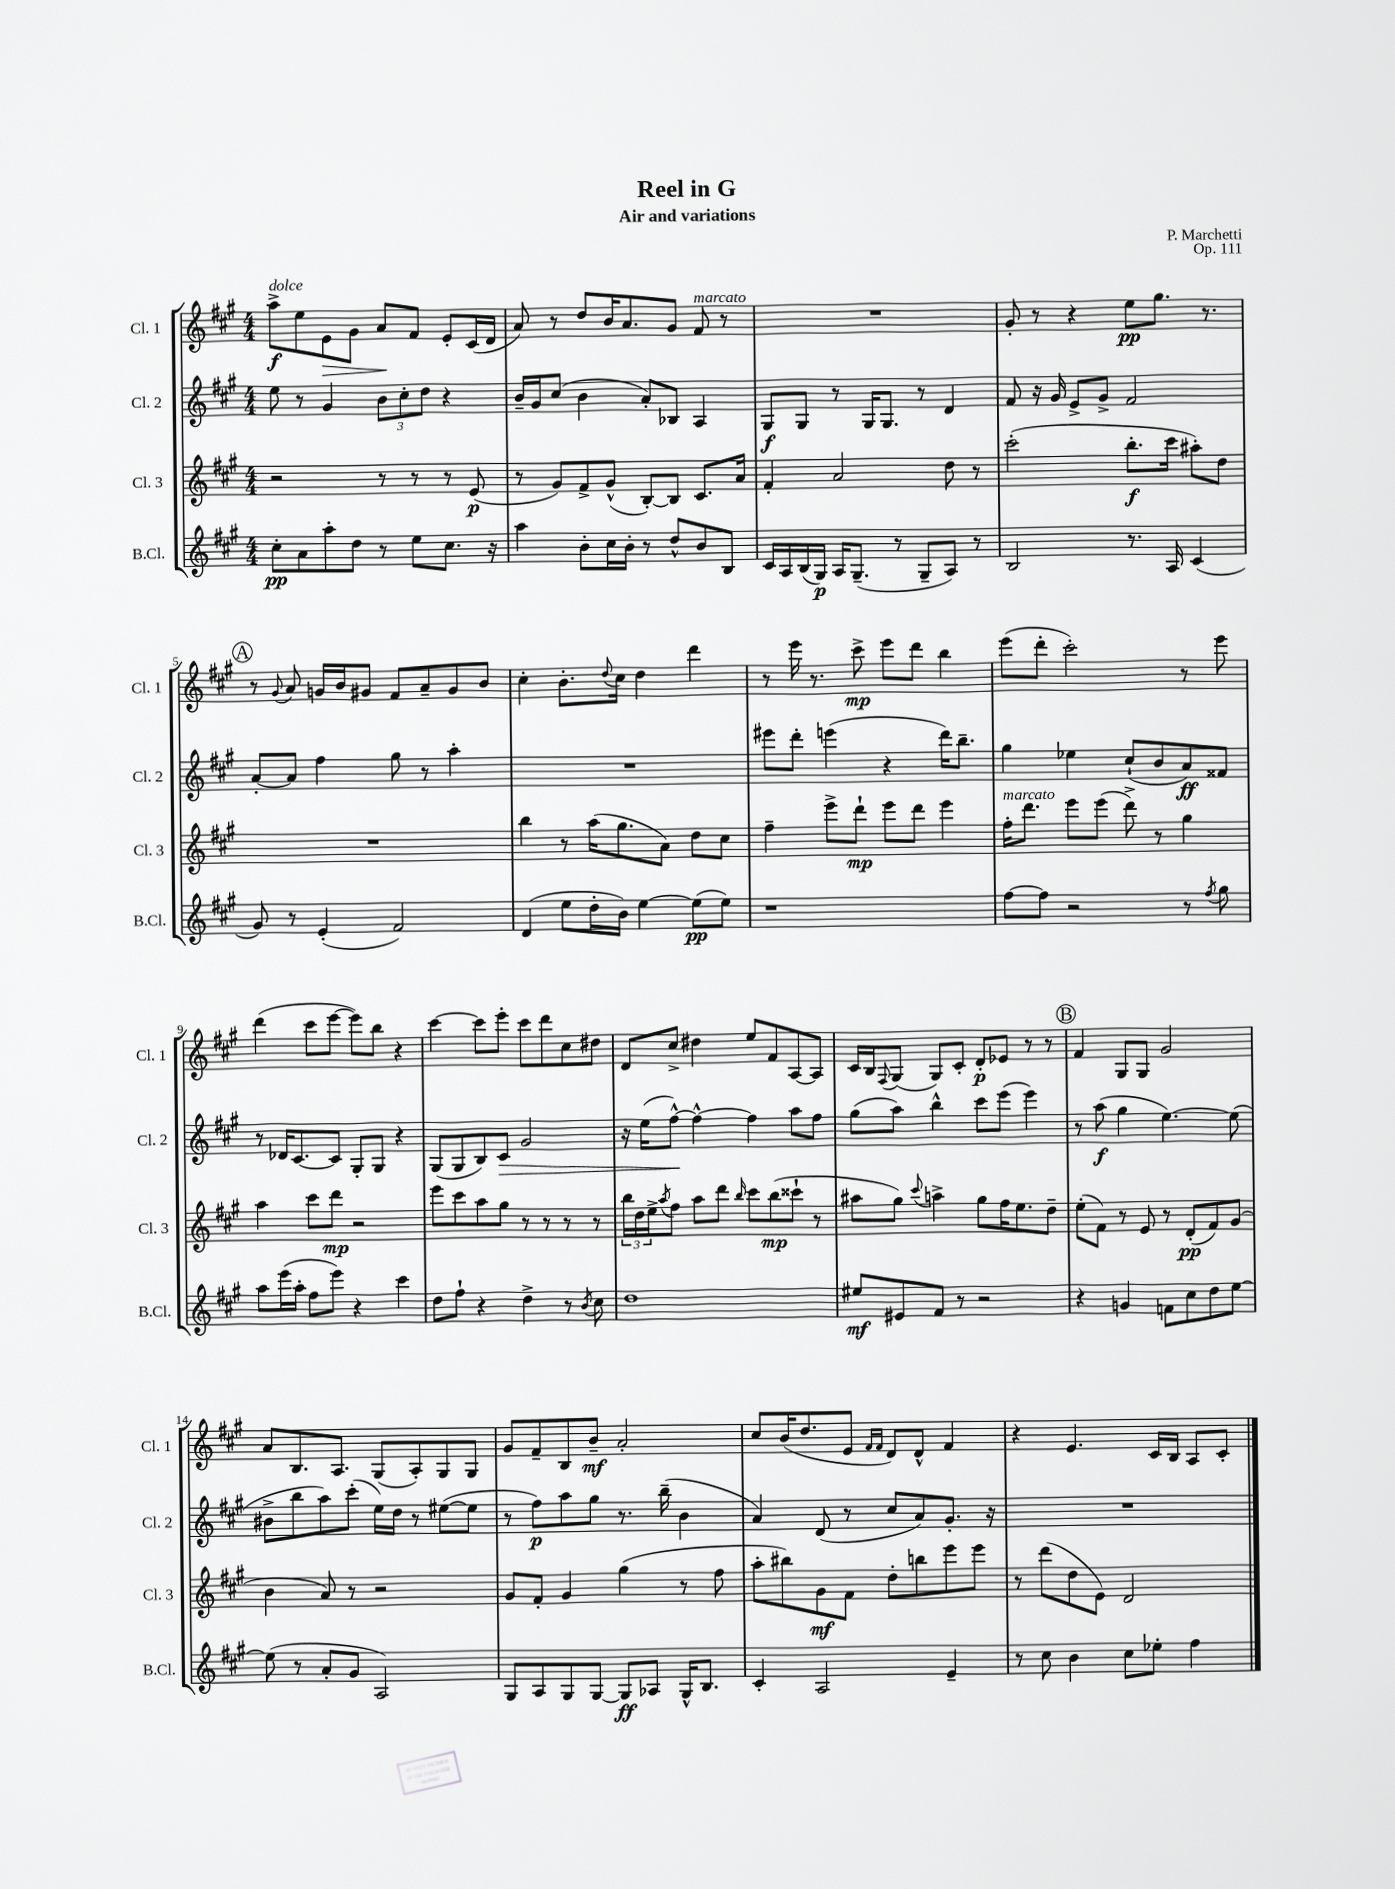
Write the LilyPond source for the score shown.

\header { title = "Reel in G" composer = "P. Marchetti" subtitle = "Air and variations" opus = "Op. 111" }
<<
\new StaffGroup <<
\new Staff = "s0" \with { instrumentName = "Cl. 1" shortInstrumentName = "Cl. 1" } {
    \clef treble \key a \major \numericTimeSignature \time 4/4
    a''8->\f^\markup { \italic "dolce" } e''8 e'8\> gis'8 a'8\! fis'8 e'8-. cis'16( d'16 |
    a'8) r8 d''8 b'16 a'8. gis'8 fis'8^\markup { \italic "marcato" } r8 |
    R1 |
    gis'8-. r8 r4 e''8\pp gis''8. r8. |
    \mark \markup { \circle "A" } r8 \appoggiatura { gis'8 } a'8 g'16 b'16 gis'8 fis'8 a'8-- gis'8 b'8 |
    cis''4-. b'8.-. \appoggiatura { d''8 } cis''16 d''4 d'''4 |
    r8 e'''16 r8. cis'''8->\mp e'''8 d'''8 b''4 |
    e'''8( d'''8-. cis'''2-.) r8 e'''8 |
    d'''4( cis'''8 e'''8~ e'''8) b''8 r4 |
    cis'''4~ cis'''8 e'''8-. cis'''8 d'''8 cis''8 dis''8 |
    d'8 cis''8-> dis''4 e''8 fis'8 a8~ a8 |
    cis'16 b16 \appoggiatura { fis8 } gis8( gis8) cis'8-. d'8-.\p ees'8 r8 r8 |
    \mark \markup { \circle "B" } fis'4 gis8 gis8 gis'2 |
    a'8 b8. a8. gis8( a8-.) gis8 gis8 |
    gis'8 fis'8-- b8 b'8--\mf a'2-. |
    cis''8 b'16( d''8. e'8 \grace { fis'16 fis'16 } d'8) d'8-^ fis'4 |
    r4 e'4. cis'16 b16 a8 cis'8-. \bar "|." |
}
\new Staff = "s1" \with { instrumentName = "Cl. 2" shortInstrumentName = "Cl. 2" } {
    \clef treble \key a \major \numericTimeSignature \time 4/4
    e''8 r8 gis'4 \tuplet 3/2 { b'8 cis''8-. d''8 } r4 |
    b'16-- gis'16 cis''8( b'4 a'8-.) bes8 a4 |
    gis8\f gis8 r8 gis16 gis8. r8 d'4 |
    fis'8 r16 gis'16 e'8-> gis'8-> fis'2 |
    \mark \markup { \circle "A" } a'8~-. a'8 fis''4 gis''8 r8 a''4-. |
    R1 |
    eis'''8 d'''8-. e'''4( r4 d'''16) b''8.-- |
    gis''4 ees''4 cis''8-!( b'8 a'8\ff) fisis'8 |
    r8 des'16 cis'8.~ cis'8 gis8-. gis8 r4 |
    gis8( gis8 b8) cis'8\> gis'2 |
    r16 e''16( fis''8~-^\!) fis''4~-^ fis''4 a''8 fis''8 |
    gis''8( a''8) b''4-^ cis'''8 e'''8( e'''4) |
    \mark \markup { \circle "B" } r8 a''8\f( gis''4 e''4.~) e''8( |
    bis'8-> b''8 a''8) cis'''8-.( e''16) d''16 r8 eis''8~( eis''8 |
    r8 fis''8\p) a''8 gis''8 r8. b''16--( b'4 |
    a'4) d'8( r8 cis''8 a'8) gis'8.-. r16 |
    R1 \bar "|." |
}
\new Staff = "s2" \with { instrumentName = "Cl. 3" shortInstrumentName = "Cl. 3" } {
    \clef treble \key a \major \numericTimeSignature \time 4/4
    r2 r8 r8 r8 e'8\p( |
    r8 gis'8) fis'8-> gis'8-^( b8~-.) b8 cis'8. a'16 |
    fis'4-. a'2 d''8 r8 |
    cis'''2-.( b''8.-.\f cis'''16 ais''8-.) d''8 |
    \mark \markup { \circle "A" } R1 |
    b''4 r8 a''16( gis''8. a'8) d''8 cis''8 |
    fis''4-- e'''8-> d'''8-!\mp e'''8 d'''8 e'''4 |
    fis''16-.^\markup { \italic "marcato" } d'''8. e'''8 e'''8( d'''8->) r8 gis''4 |
    a''4 cis'''8 d'''8\mp r2 |
    e'''8 cis'''8 a''8 gis''8 r8 r8 r8 r8 |
    \tuplet 3/2 { b''16 d''16 e''16-> } \acciaccatura { a''8 } fis''8 a''8 d'''8 \grace { b''16 } cis'''8 b''8\mp( cisis'''8-! r8 |
    ais''8 gis''8) \appoggiatura { cis'''8 } a''4-> gis''8 fis''16 e''8. d''8-- |
    \mark \markup { \circle "B" } e''8-.( fis'8) r8 e'8 r8 d'8-.\pp( fis'8) gis'8( |
    b'4 a'8) r8 r2 |
    gis'8 fis'8-. gis'4 gis''4( r8 fis''8 |
    a''8-. bis''8) gis'8\mf fis'8 d''8-. b''8 e'''8 e'''8 |
    r8 d'''8( d''8 e'8) d'2 \bar "|." |
}
\new Staff = "s3" \with { instrumentName = "B.Cl." shortInstrumentName = "B.Cl." } {
    \clef treble \key a \major \numericTimeSignature \time 4/4
    cis''8-.\pp a'8 a''8-. d''8 r8 e''8 cis''8. r16 |
    a''4 b'8-. cis''16 b'16-. r8 d''8-^ b'8 b8 |
    cis'16 a16 b16( gis16\p) a16 gis8.--( r8 gis8-- a8) r8 |
    b2 r8. a16 cis'4( |
    \mark \markup { \circle "A" } gis'8) r8 e'4-.( fis'2) |
    d'4( e''8 d''16-. b'16) e''4~ e''8\pp( e''8) |
    r1 |
    fis''8~ fis''8 r2 r8 \acciaccatura { fis''8 } gis''8 |
    a''8 e'''16( a''16-. fis''8 e'''8) r4 cis'''4 |
    d''8 fis''8-! r4 d''4-> r8 \acciaccatura { b'8 } cis''8 |
    d''1 |
    eis''8\mf eis'8 fis'8 r8 r2 |
    \mark \markup { \circle "B" } r4 g'4 f'8 cis''8 d''8 e''8~ |
    e''8( r8 a'8-. gis'8 a2) |
    gis8 a8 gis8 gis8~ gis8\ff aes8 gis16-^ b8. |
    cis'4-. a2 e'4-- |
    r8 cis''8 b'4 cis''8 ees''8-. fis''4 \bar "|." |
}
>>
>>
